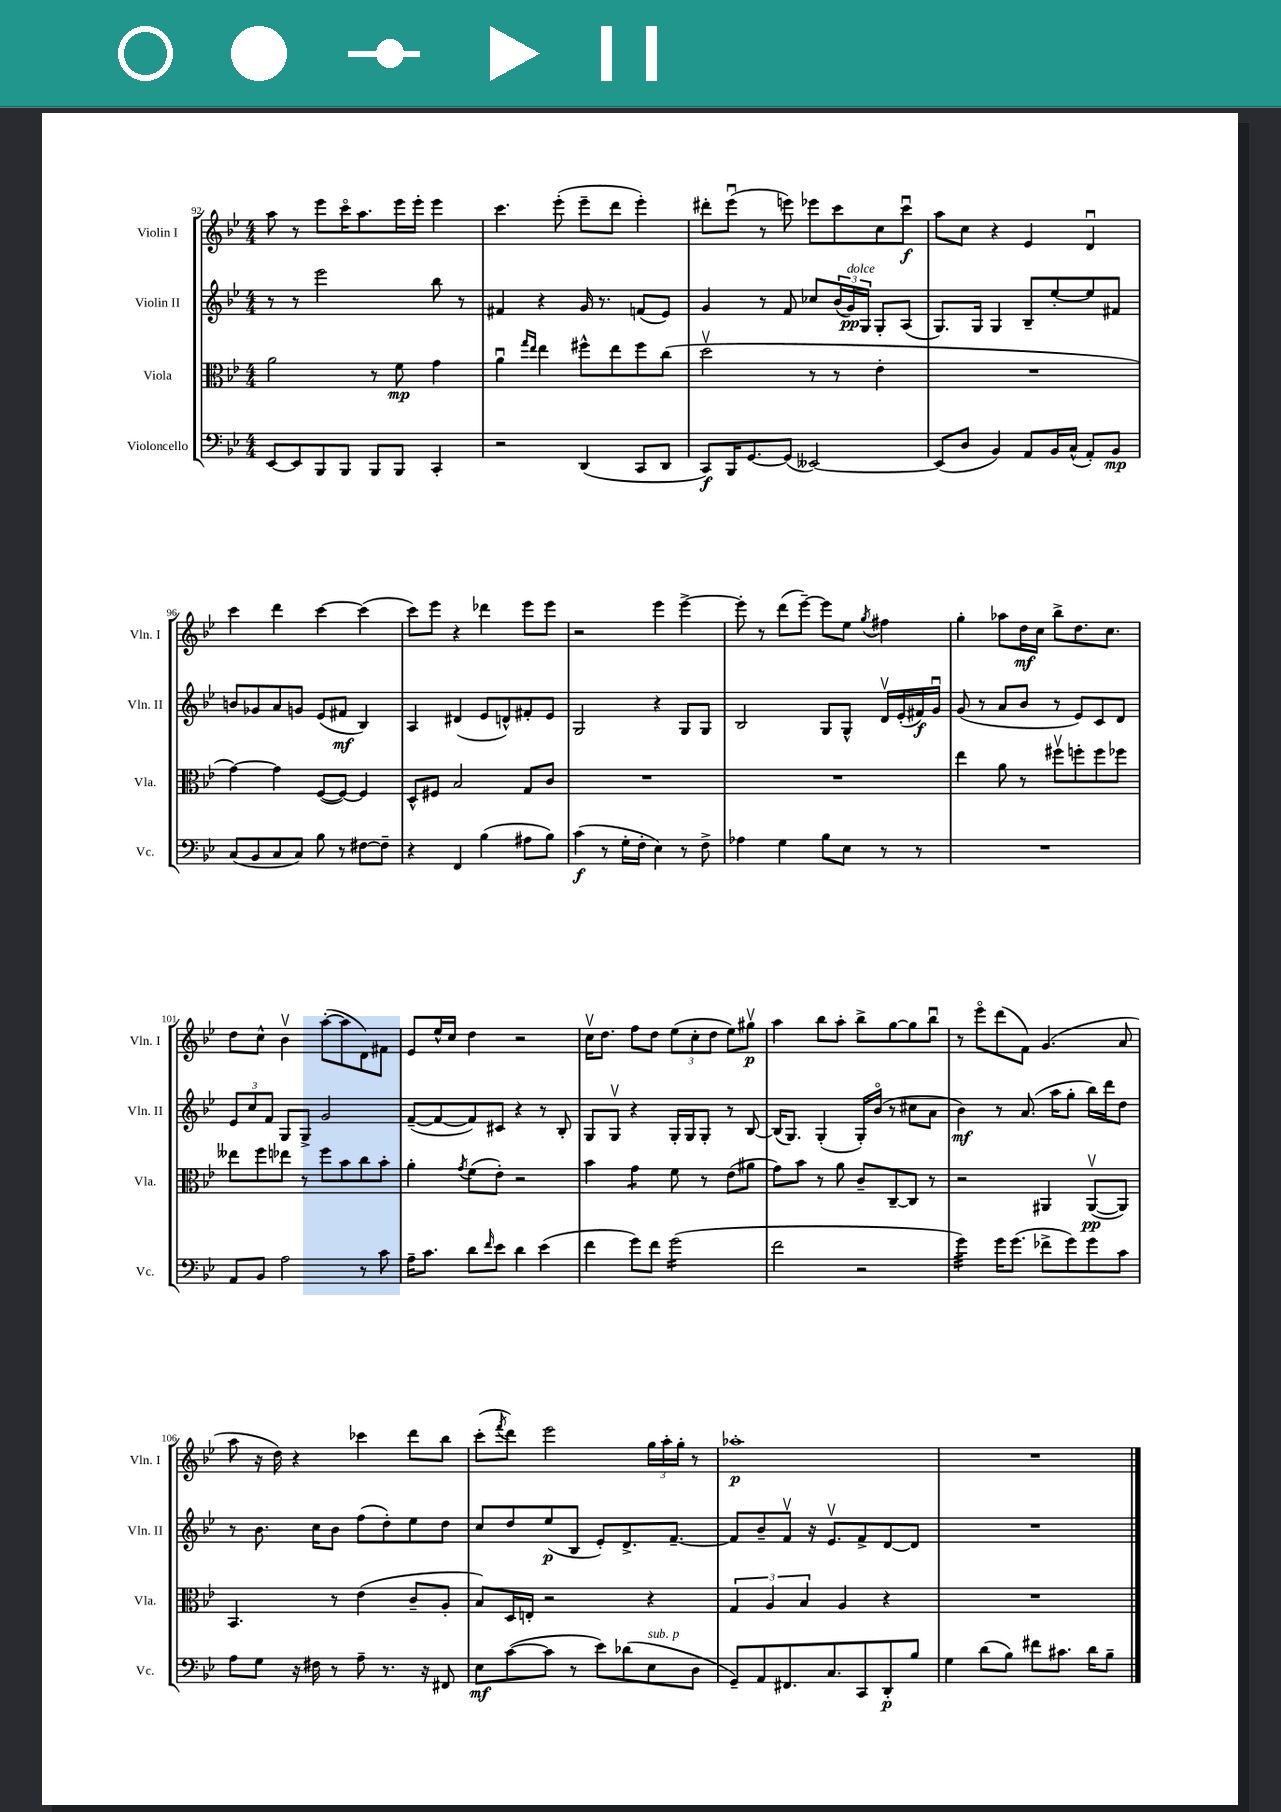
<<
\new StaffGroup <<
\new Staff = "s0" \with { instrumentName = "Violin I" shortInstrumentName = "Vln. I" } {
    \clef treble \key bes \major \numericTimeSignature \time 4/4
    a''8 r8 ees'''8 c'''16\flageolet a''8. ees'''16 ees'''16-. ees'''4 |
    c'''4. ees'''8-.( ees'''8-- d'''8 ees'''4-.) |
    dis'''8-. ees'''8\downbow( r8 e'''8) ees'''8 c'''8 c''8 c'''8\downbow\f |
    a''8 c''8 r4 ees'4 d'4\downbow |
    c'''4 d'''4 c'''4~ c'''4( |
    c'''8) ees'''8 r4 des'''4 ees'''8 ees'''8 |
    r2 ees'''4 ees'''4~-> |
    ees'''8-. r8 d'''8( ees'''8~--) ees'''8 ees''8 \acciaccatura { g''8 } fis''4 |
    g''4-. aes''8 d''16\mf c''16 bes''8-> d''8. c''8. |
    d''8 c''8-^ bes'4\upbow a''8~-.( a''8 d'8) fis'8 |
    ees'8 ees''16-^ c''16 d''4 r2 |
    c''16\upbow d''8. f''8 d''8 \tuplet 3/2 { ees''8( c''8-. d''8 } ees''8) gis''8\upbow\p |
    a''4 bes''8 a''8-. bes''8-> g''8~ g''8 bes''8\downbow |
    r8 ees'''8\flageolet d'''8( f'8) g'4.( a'8 |
    a''8 r16 d''16) r4 ces'''4 d'''8 bes''8 |
    c'''8-.( \acciaccatura { f'''8 } d'''8) ees'''2 \tuplet 3/2 { g''16 a''16-. g''16-. } r8 |
    aes''1-.\p |
    R1 \bar "|." |
}
\new Staff = "s1" \with { instrumentName = "Violin II" shortInstrumentName = "Vln. II" } {
    \clef treble \key bes \major \numericTimeSignature \time 4/4
    r8 r8 ees'''2 bes''8 r8 |
    fis'4 r4 g'16 r8. f'8( ees'8) |
    g'4 r8 f'8 ces''8 \tuplet 3/2 { bes'16( g'16\pp^\markup { \italic "dolce" }) g16 } g8-. a8( |
    g8.) g16 g4 bes8-- ees''8~-. ees''8 fis'8 |
    b'8 ges'8 a'8 g'8 ees'8( fis'8\mf bes4) |
    a4 dis'4( ees'8 d'8-^) fis'8-. ees'8 |
    g2 r4 g8 g8 |
    bes2 g8 g8-^ d'16\upbow ees'16-.( fis'16\f) g'16\downbow |
    g'8( r8 a'8 bes'8 r8 ees'8) c'8 d'8 |
    \tuplet 3/2 { ees'8 c''8 f'8 } g8 g8-> g'2 |
    f'8~--( f'8~ f'8) cis'8 r4 r8 bes8-. |
    g8 g8\upbow r4 g16-. g16 g8-. r8 bes8~ |
    bes16( g8.) g4-.( g16-.) bes'16\flageolet( r8 cis''8 a'8 |
    bes'4\mf) r8 a'8.( a''16 g''8-. bes''16) d'''16 d''8 |
    r8 bes'8. c''16 bes'8 f''8( d''8-.) ees''8 d''8 |
    c''8 d''8 ees''8\p( bes8 ees'8-.) d'8.-> f'8.~-- |
    f'8 bes'8-- f'8\upbow r16 ees'8.\upbow f'8-> d'8~ d'8 |
    R1 \bar "|." |
}
\new Staff = "s2" \with { instrumentName = "Viola" shortInstrumentName = "Vla." } {
    \clef alto \key bes \major \numericTimeSignature \time 4/4
    a'2 r8 f'8\mp g'4 |
    a'4\downbow \grace { g''16 ees''16 } ees''4 fis''8-^ ees''8 fis''8 c''8( |
    d''2\upbow r8 r8 ees'4-. |
    R1 |
    g'4~) g'4 f8~( f8~) f4 |
    d8-^ fis8 bes2 g8 c'8 |
    R1 |
    R1 |
    ees''4 a'8 r8 fis''8\upbow f''8-. f''8 fes''8 |
    eeses''8 f''8 ees''8 r8 f''8 bes'8 c''8 bes'8-. |
    a'4-. \acciaccatura { g'8 } f'8( ees'8-.) r2 |
    bes'4 g'4:8 f'8 r8 ees'8( ais'8 |
    g'8) bes'8 r8 a'8 c'8-- c8~-- c8 r8 |
    r2 ais,4 ais,8~\upbow\pp( ais,8) |
    bes,4. r8 ees'4( c'8-- a8-. |
    bes8) d16 e16-. r2 r4 |
    \tuplet 3/2 { g4 a4 bes4 } a4 r4 |
    R1 \bar "|." |
}
\new Staff = "s3" \with { instrumentName = "Violoncello" shortInstrumentName = "Vc." } {
    \clef bass \key bes \major \numericTimeSignature \time 4/4
    ees,8~ ees,8 bes,,8 bes,,8 bes,,8 bes,,8 c,4-. |
    r2 d,4( c,8 d,8 |
    c,8\f) bes,,16 g,8.~ g,8( eeses,2~) |
    eeses,8( d8 bes,4) a,8 bes,16 c16-^( a,8-.) bes,8\mp |
    c8( bes,8 c8 c8) bes8 r8 fis8~ fis8-- |
    r4 f,4 bes4( ais8 bes8) |
    c'4\f( r8 g16-. f16-. ees4) r8 f8-> |
    aes4 g4 bes8 ees8 r8 r8 |
    R1 |
    a,8 bes,8 a2 r8 c'8 |
    a16-- c'8. d'8 \grace { f'16 } ees'8 d'4 ees'4( |
    f'4 g'8) f'8 g'2:16( |
    f'2 r2 |
    g'4:32) g'16 g'8.( fes'8-> g'8) g'8 c'8 |
    a8 g8 r16 fis16 r8 a8-- r8. r16 fis,8 |
    ees8\mf c'8~( c'8 r8 ees'8) des'8( ees8^\markup { \italic "sub. p" } d8 |
    g,8--) a,8 fis,8. c8. c,8 d,8-.\p bes8 |
    g4 d'8( bes8) fis'8 cis'8. d'16 bes8-- \bar "|." |
}
>>
>>
\layout { \context { \Score currentBarNumber = #92 } }
